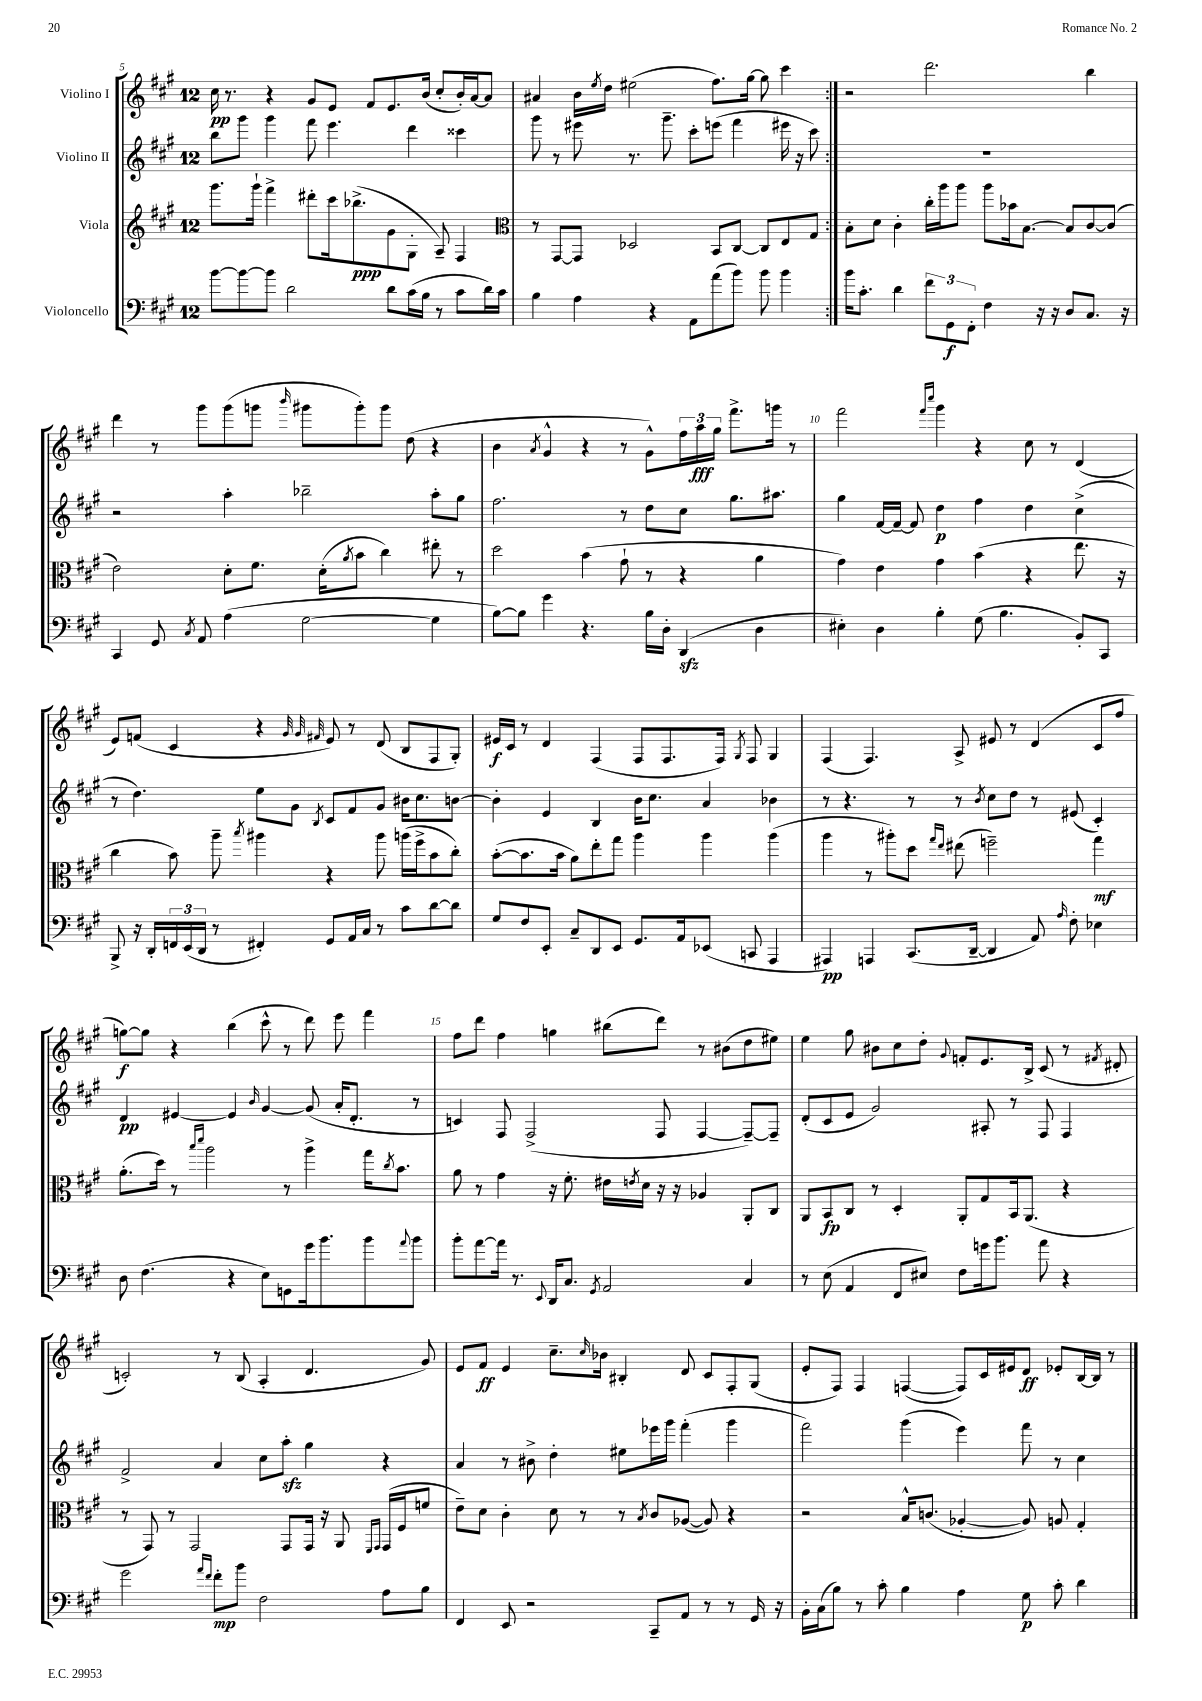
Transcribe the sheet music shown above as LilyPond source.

<<
\new StaffGroup <<
\new Staff = "s0" \with { instrumentName = "Violino I" } {
    \clef treble \key a \major \once \override Staff.TimeSignature.style = #'single-digit \time 12/8
    \repeat volta 2 { cis''16\pp r8. r4 gis'8 e'8 fis'8 e'8. b'16( cis''8-. b'16-.) a'16~ a'8 |
    ais'4 b'16 \acciaccatura { e''8 } d''16 eis''2( fis''8.) gis''16~ gis''8 cis'''4 | }
    r2 d'''2. b''4 |
    d'''4 r8 gis'''8 gis'''8( g'''8 \grace { b'''16 } gis'''8 gis'''8-.) gis'''8 d''8( r4 |
    b'4 \acciaccatura { a'8 } gis'4-^ r4 r8 gis'8-^) \tuplet 3/2 { fis''16 a''16\fff gis''16 } fis'''8.-> g'''16 r8 |
    fis'''2 \grace { fis'''16 cis''''16 } gis'''4 r4 cis''8 r8 d'4( |
    e'8) f'8( cis'4 r4 \grace { gis'32 gis'32 fis'32 } e'8) r8 d'8( b8 fis8 gis8-.) |
    eis'16\f cis'16 r8 d'4 fis4( fis8 fis8. fis16) \acciaccatura { gis8 } fis8 gis4 |
    fis4( fis4.) a8-> eis'8 r8 d'4( cis'8 fis''8 |
    g''8~\f) g''8 r4 b''4( cis'''8-^ r8 d'''8) e'''8 fis'''4 |
    fis''8 d'''8 fis''4 g''4 bis''8( d'''8) r8 bis'8( d''8 eis''8) |
    e''4 gis''8 bis'8 cis''8 d''8-. \appoggiatura { gis'8 } f'8-. e'8. b16-> cis'8( r8 \acciaccatura { fis'8 } dis'8-. |
    c'2-.) r8 b8( a4-. d'4. gis'8) |
    e'8 fis'8\ff e'4 cis''8.-- \grace { cis''16 } bes'16 bis4-. d'8 cis'8 fis8-. gis8( |
    e'8-. fis8) fis4 f4~( f8) cis'16 eis'16 d'8\ff ees'8-. b16~ b16 r8 \bar "|." |
}
\new Staff = "s1" \with { instrumentName = "Violino II" } {
    \clef treble \key a \major \once \override Staff.TimeSignature.style = #'single-digit \time 12/8
    \repeat volta 2 { b''8 gis'''8 gis'''4 fis'''8 e'''4. d'''4 cisis'''4 |
    gis'''8 r8 eis'''8 r8. gis'''8.-- cis'''8-. e'''8( fis'''4 eis'''16 r16 cis'''8) | }
    R1. |
    r2 a''4-. bes''2-- a''8-. gis''8 |
    fis''2. r8 d''8 cis''8 gis''8. ais''8. |
    gis''4 fis'16~ fis'16~-- fis'8 d''4\p fis''4 d''4 cis''4->( |
    r8 d''4.) e''8 gis'8 \acciaccatura { b8 } cis'8 fis'8 gis'8 bis'16 cis''8. b'8~ |
    b'4-. e'4 b4 b'16 cis''8. a'4 bes'4 |
    r8 r4. r8 r8 \acciaccatura { b'8 } cis''8 d''8 r8 eis'8( cis'4-.) |
    d'4\pp eis'4~ eis'4 \grace { b'16 } gis'4~ gis'8( a'16-. d'8.-. r8 |
    c'4) fis8 fis2->( fis8 fis4~ fis8~--) fis8-- |
    d'8-.( cis'8 e'8 gis'2) ais8-. r8 fis8 fis4 |
    fis'2-> a'4 cis''8 a''8-.\sfz gis''4 r4 |
    a'4 r8 bis'8-> d''4-. eis''8 ees'''16 gis'''16 fis'''4-.( gis'''4 |
    fis'''2) gis'''4( e'''4) fis'''8 r8 cis''4 \bar "|." |
}
\new Staff = "s2" \with { instrumentName = "Viola" } {
    \clef treble \key a \major \once \override Staff.TimeSignature.style = #'single-digit \time 12/8
    \repeat volta 2 { gis'''8. gis'''16-! fis'''4-> dis'''8-. cis'''16 bes''8.->\ppp( gis'8 gis8-. a8--) fis4 |
    \clef alto r8 gis,8~ gis,8 des2 b,8 cis8~ cis8 e8 gis8 | }
    b8-. d'8 cis'4-. cis''16-. a''16 a''8 a''8 bes'16 b8.~ b8 cis'8~ cis'8( |
    e'2) d'8-. fis'8. d'16-.( \acciaccatura { a'8 } b'8 cis''4) eis''8-. r8 |
    d''2 b'4( gis'8-! r8 r4 a'4 |
    gis'4) e'4 gis'4 b'4( r4 e''8. r16 |
    cis''4 b'8) a''8-- \acciaccatura { b''8 } ais''4 r4 ais''8 a''16( fis''16-> b'8 cis''8-.) |
    b'8~-.( b'8. b'16 a'8) e''8-. gis''8 a''4 a''4 a''4( |
    a''4 r8 ais''8-.) d''8 \grace { gis''16 e''16 } eis''8( f''2--) gis''4\mf |
    a'8.-.( d''16) r8 \grace { b''16 d'''16 } a''2 r8 a''4-> gis''16 \acciaccatura { cis''8 } b'8. |
    a'8 r8 gis'4 r16 fis'8.-. eis'16 \acciaccatura { e'8 } d'16 r16 r16 aes4 a,8-. cis8 |
    a,8 b,8\fp cis8 r8 d4-. a,8-. gis8 b,16 a,8.( r4 |
    r8 gis,8) r8 gis,2 gis,8 gis,16 r16 a,8 \grace { fis,16 gis,16 } gis,16( fis16 f'8 |
    e'8--) d'8 cis'4-. d'8 r8 r8 \acciaccatura { b8 } cis'8 aes8~( aes8) r4 |
    r2 b16-^ c'8.( aes4~-. aes8) a8 gis4-. \bar "|." |
}
\new Staff = "s3" \with { instrumentName = "Violoncello" } {
    \clef bass \key a \major \once \override Staff.TimeSignature.style = #'single-digit \time 12/8
    \repeat volta 2 { b'8~ b'8~ b'8 d'2 d'8 cis'16( b16 r8 cis'8 d'16) cis'16 |
    b4 a4 r4 a,8 a'8( b'8) b'8 b'4 | }
    b'16 cis'8.-. d'4 \tuplet 3/2 { fis'8 gis,8\f fis,8-. } fis4 r16 r16 d8 cis8. r16 |
    cis,4 gis,8 \acciaccatura { cis8 } a,8 a4( gis2~ gis4 |
    b8~) b8 gis'4 r4. b16 d16-. d,4\sfz( d4 |
    eis4-.) d4 b4-. gis8( b4. b,8-.) cis,8 |
    b,,8-> r16 d,16-. \tuplet 3/2 { f,16 e,16( d,16 } r8 fis,4-.) gis,8 a,16 cis16 r8 cis'8 d'8~ d'8 |
    gis8 fis8 e,8-. cis8-- d,8 e,8 gis,8. a,16 ees,8( c,8 a,,4 |
    ais,,4\pp) a,,4 cis,8.( d,16~-- d,4 a,8) \grace { a16 } fis8-. ees4 |
    d8 fis4.( r4 e8) g,8 gis'16 b'8. b'8 \appoggiatura { a'8 } b'8 |
    b'8-. a'8~ a'16 r8. \appoggiatura { e,8 } d,16 cis8. \acciaccatura { gis,8 } a,2 cis4 |
    r8 e8( a,4 fis,8 eis8) fis8 g'16 b'8. a'8 r4 |
    gis'2 \grace { a'16 fis'16 } fis'8-.\mp b'8 fis2 a8 b8 |
    fis,4 e,8 r2 cis,8-- a,8 r8 r8 gis,16 r16 |
    b,16-. cis16( b8) r8 cis'8-. b4 a4 gis8\p cis'8-. d'4 \bar "|." |
}
>>
>>
\layout { \context { \Score currentBarNumber = #5 \override BarNumber.break-visibility = ##(#f #t #t) barNumberVisibility = #(every-nth-bar-number-visible 5) } }
